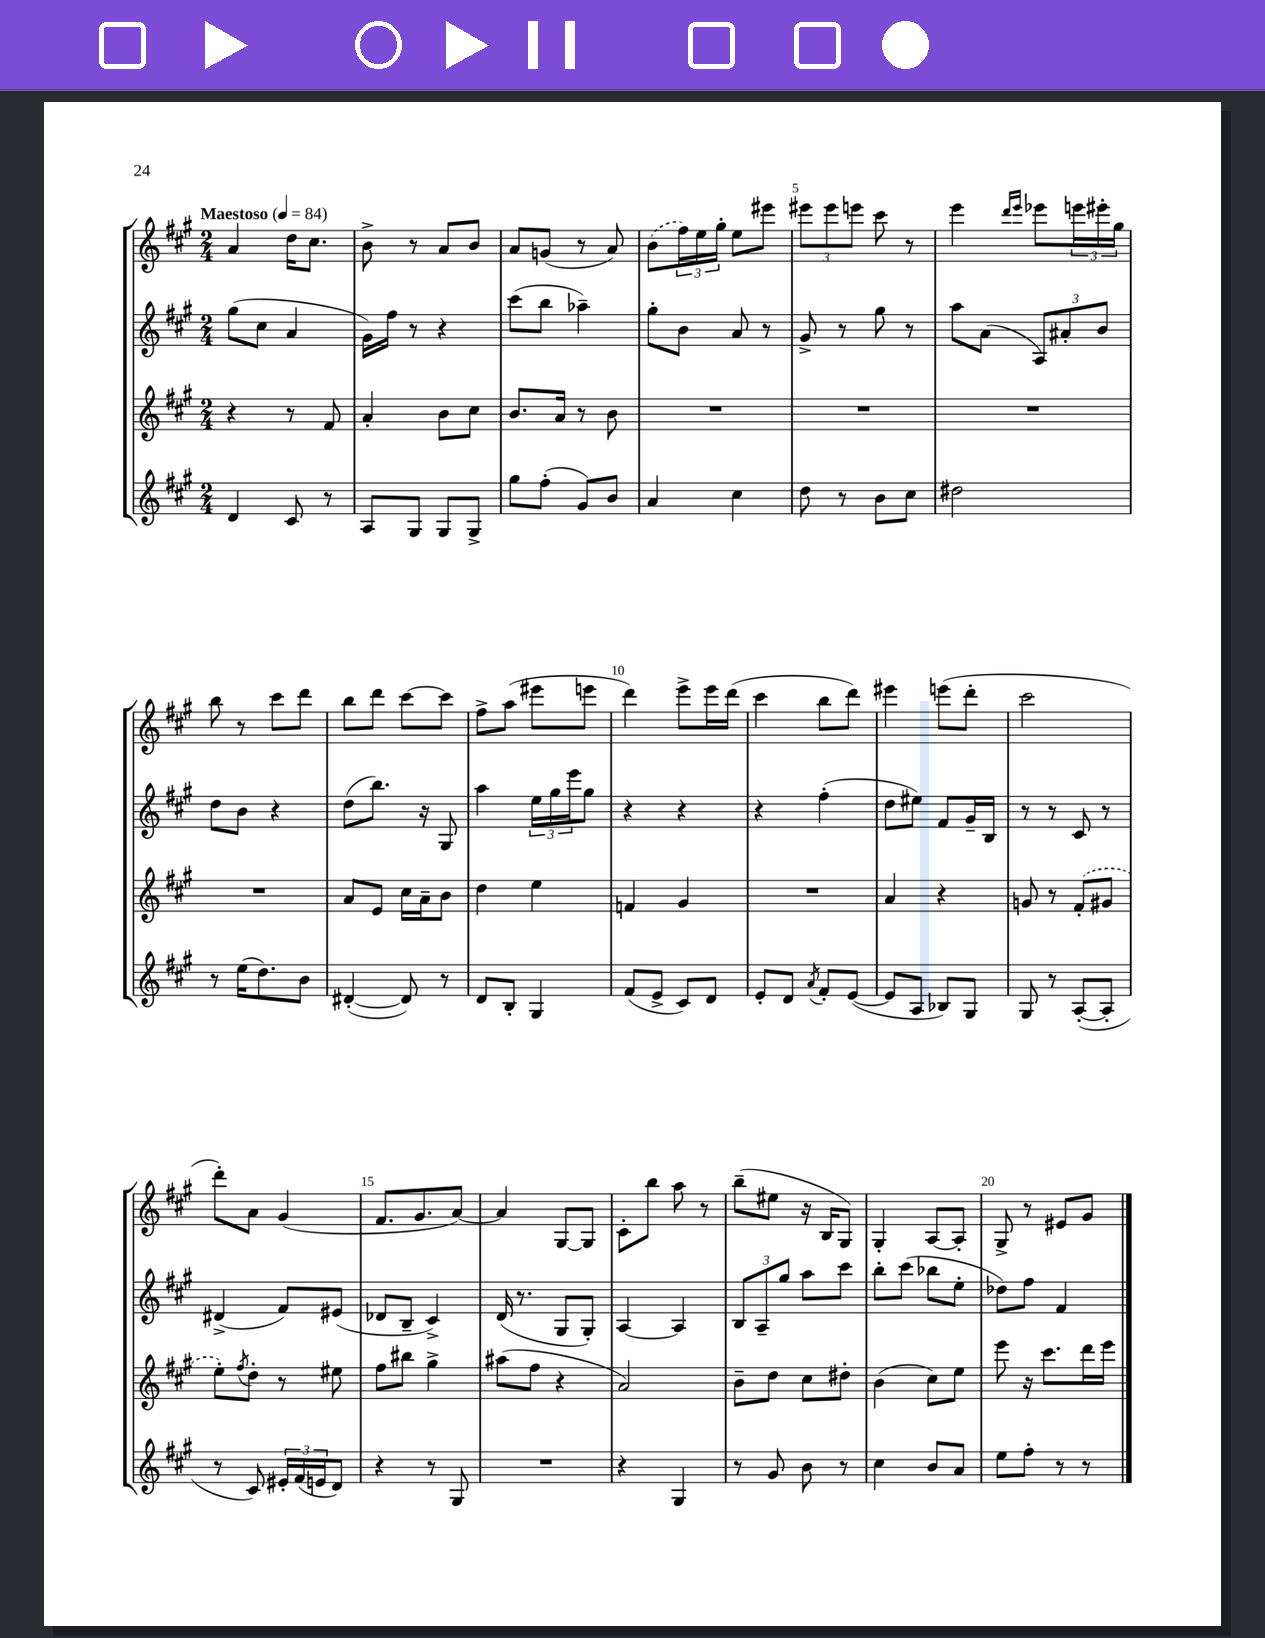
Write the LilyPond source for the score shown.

<<
\new StaffGroup <<
\new Staff = "s0" {
    \clef treble \key a \major \numericTimeSignature \time 2/4 \tempo "Maestoso" 4 = 84
    a'4 d''16 cis''8. |
    b'8-> r8 a'8 b'8 |
    a'8 g'8( r8 a'8) |
    \once \slurDashed b'8( \tuplet 3/2 { fis''16) e''16 gis''16-. } e''8 eis'''8 |
    \tuplet 3/2 { eis'''8 eis'''8 e'''8 } cis'''8 r8 |
    e'''4 \grace { d'''16 e'''16 } ees'''8 \tuplet 3/2 { e'''16 eis'''16-. gis''16 } |
    b''8 r8 cis'''8 d'''8 |
    b''8 d'''8 cis'''8~ cis'''8 |
    fis''8-> a''8( eis'''8 e'''8 |
    d'''4) e'''8-> e'''16 d'''16( |
    cis'''4 b''8 d'''8) |
    eis'''4 e'''8( d'''8-. |
    cis'''2 |
    d'''8-.) a'8 gis'4( |
    fis'8. gis'8. a'8~) |
    a'4 gis8~ gis8 |
    cis'8-. b''8 a''8 r8 |
    b''8--( eis''8 r16 b16 gis8) |
    gis4-. a8~ a8-. |
    gis8-> r8 eis'8 gis'8 \bar "|." |
}
\new Staff = "s1" {
    \clef treble \key a \major \numericTimeSignature \time 2/4
    gis''8( cis''8 a'4 |
    gis'16) fis''16 r8 r4 |
    cis'''8( b''8 aes''4--) |
    gis''8-. b'8 a'8 r8 |
    gis'8-> r8 gis''8 r8 |
    a''8 a'8( \tuplet 3/2 { a8) ais'8-. b'8 } |
    d''8 b'8 r4 |
    d''8( b''8.) r16 gis8 |
    a''4 \tuplet 3/2 { e''16 gis''16 e'''16 } gis''8 |
    r4 r4 |
    r4 fis''4-.( |
    d''8 eis''8) fis'8 gis'16-- b16 |
    r8 r8 cis'8 r8 |
    dis'4->( fis'8) eis'8( |
    des'8 b8-- cis'4->) |
    d'16( r8. gis8 gis8-.) |
    a4~ a4 |
    \tuplet 3/2 { b8 a8-- gis''8 } a''8 cis'''8 |
    b''8-. cis'''8( bes''8 e''8-. |
    des''8) fis''8 fis'4 \bar "|." |
}
\new Staff = "s2" {
    \clef treble \key a \major \numericTimeSignature \time 2/4
    r4 r8 fis'8 |
    a'4-. b'8 cis''8 |
    b'8. a'16 r8 b'8 |
    R2 |
    R2 |
    R2 |
    R2 |
    a'8 e'8 cis''16 a'16-- b'8 |
    d''4 e''4 |
    f'4 gis'4 |
    R2 |
    a'4 r4 |
    g'8 r8 \once \slurDashed fis'8-.( gis'8 |
    e''8-.) \acciaccatura { fis''8 } d''8-. r8 eis''8 |
    fis''8 bis''8 gis''4-> |
    ais''8( fis''8 r4 |
    a'2) |
    b'8-- d''8 cis''8 dis''8-. |
    b'4( cis''8) e''8 |
    e'''8 r16 cis'''8. d'''16 e'''16 \bar "|." |
}
\new Staff = "s3" {
    \clef treble \key a \major \numericTimeSignature \time 2/4
    d'4 cis'8 r8 |
    a8 gis8 gis8 gis8-> |
    gis''8 fis''8-.( gis'8) b'8 |
    a'4 cis''4 |
    d''8 r8 b'8 cis''8 |
    dis''2 |
    r8 e''16( d''8.) b'8 |
    dis'4~-.( dis'8) r8 |
    d'8 b8-. gis4 |
    fis'8( e'8-> cis'8) d'8 |
    e'8-. d'8 \acciaccatura { a'8 } fis'8-. e'8~( |
    e'8 a8 bes8) gis8 |
    gis8 r8 a8~-.( a8-. |
    r8 cis'8) \tuplet 3/2 { eis'16-. fis'16( e'16 } d'8) |
    r4 r8 gis8 |
    R2 |
    r4 gis4 |
    r8 gis'8 b'8 r8 |
    cis''4 b'8 a'8 |
    e''8 fis''8-. r8 r8 \bar "|." |
}
>>
>>
\layout { \context { \Score \override BarNumber.break-visibility = ##(#f #t #t) barNumberVisibility = #(every-nth-bar-number-visible 5) } }
